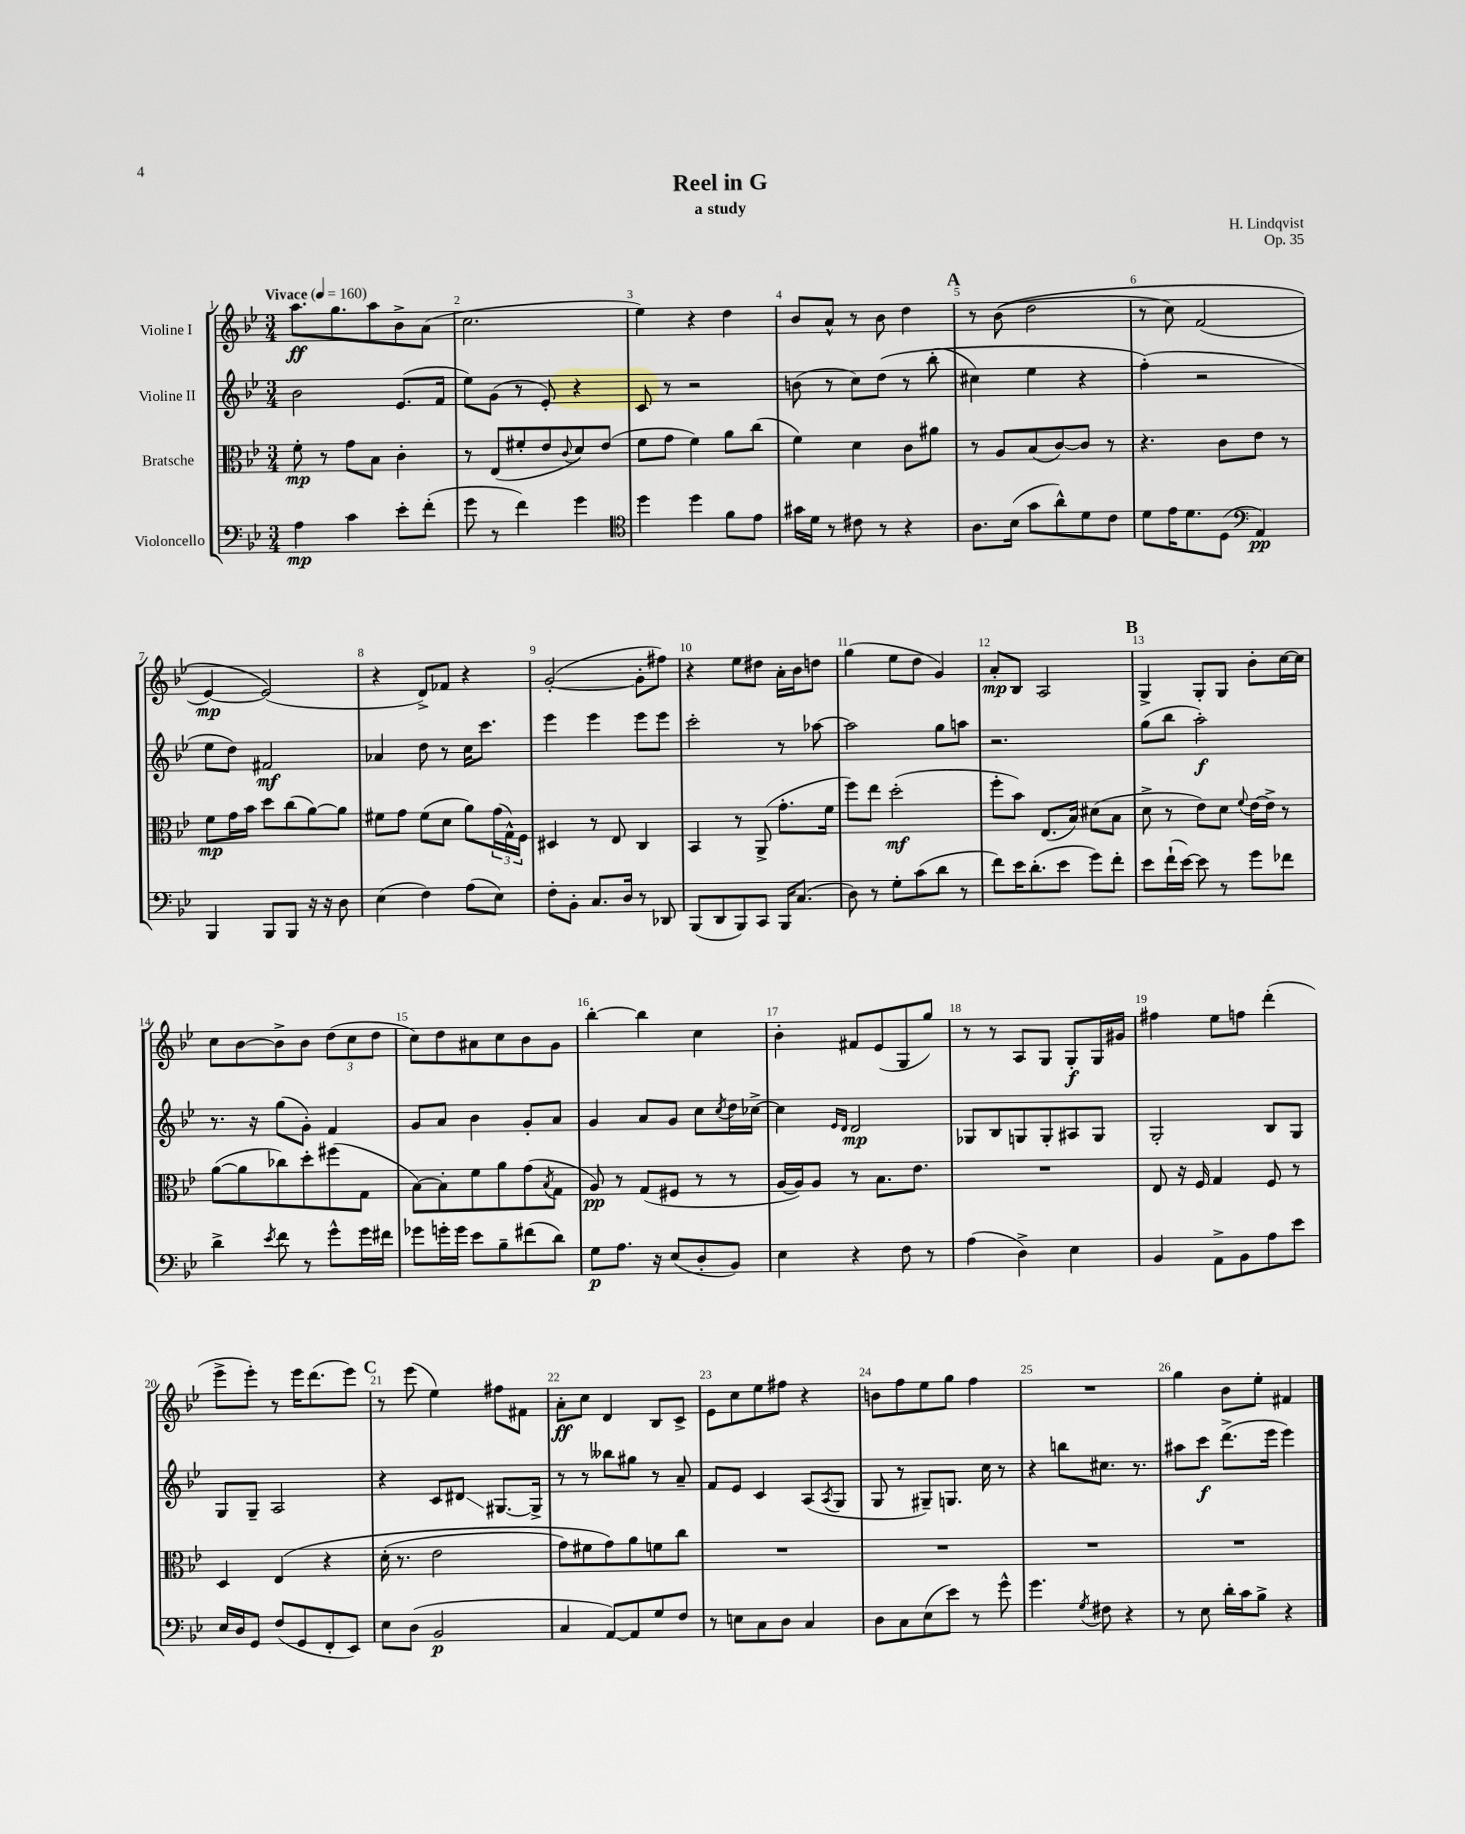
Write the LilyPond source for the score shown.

\header { title = "Reel in G" composer = "H. Lindqvist" subtitle = "a study" opus = "Op. 35" }
<<
\new StaffGroup <<
\new Staff = "s0" \with { instrumentName = "Violine I" } {
    \clef treble \key bes \major \numericTimeSignature \time 3/4 \tempo "Vivace" 4 = 160
    a''8.\ff g''8. a''8 bes'8-> a'8( |
    c''2. |
    ees''4) r4 d''4 |
    bes'8 a'8-^ r8 bes'8 d''4 |
    \mark \markup { \bold "A" } r8 bes'8(\( d''2 |
    r8 c''8) f'2( |
    ees'4~\mp) ees'2(\) |
    r4 d'8->) fes'8 r4 |
    g'2~-.( g'8-. fis''8) |
    r4 ees''8 dis''8 a'16-. bes'16 d''8 |
    g''4( ees''8 d''8 g'4) |
    a'8-.\mp bes8 a2 |
    \mark \markup { \bold "B" } g4-> g8-. g8 bes'8-. c''16~ c''16 |
    c''8 bes'8~ bes'8-> bes'8 \tuplet 3/2 { d''8( c''8 d''8 } |
    c''8) d''8 ais'8 c''8 bes'8 g'8 |
    bes''4~-. bes''4 c''4 |
    bes'4-. fis'8 ees'8( g8 g''8) |
    r8 r8 a8 g8 g8-.\f g16 gis'16 |
    fis''4 ees''8 f''8 d'''4-.( |
    ees'''8-> ees'''8-.) r8 ees'''16 d'''8.( ees'''8) |
    \mark \markup { \bold "C" } r8 ees'''8( ees''4) fis''8 fis'8 |
    a'8-.\ff c''8 d'4 bes8 c'8-> |
    ees'8 c''8 ees''8 fis''8 r4 |
    b'8 f''8 ees''8 g''8 f''4 |
    R2. |
    g''4 bes'8 ees''8-. fis'4 \bar "|." |
}
\new Staff = "s1" \with { instrumentName = "Violine II" } {
    \clef treble \key bes \major \numericTimeSignature \time 3/4
    bes'2 ees'8.( f'16 |
    ees''8) g'8( r8 ees'8-.) r4 |
    c'8 r8 r2 |
    b'8( r8 c''8) d''8\( r8 bes''8-.( |
    \mark \markup { \bold "A" } cis''4) ees''4 r4 |
    f''4-.(\) r2 |
    ees''8 d''8) fis'2\mf |
    aes'4 d''8 r8 c''16 c'''8. |
    ees'''4 ees'''4 ees'''8 ees'''8 |
    c'''2-. r8 aes''8~ |
    aes''2 g''8 a''8 |
    r2. |
    \mark \markup { \bold "B" } g''8( bes''8 a''2-.\f) |
    r8. r16 g''8( g'8-.) f'4 |
    g'8 a'8 bes'4 g'8-. a'8 |
    g'4 a'8 g'8 c''8 \acciaccatura { c''8 } d''16 ces''16~-> |
    ces''4 \grace { ees'16 d'16 } d'2\mp |
    ges8 bes8 g8 g8-. ais8 g8 |
    g2-. bes8 g8 |
    g8 g8-- a2 |
    \mark \markup { \bold "C" } r4 c'8 dis'8\glissando gis8.~ gis16-> |
    r8 r8 beses''8 gis''8 r8 a'8-- |
    f'8 ees'8 c'4 a8( \acciaccatura { a8 } g8 |
    g8 r8 gis8--) g8. c''16 r8 |
    r4 b''8 cis''8. r8. |
    ais''8 c'''8\f d'''8.->( ees'''16 ees'''4) \bar "|." |
}
\new Staff = "s2" \with { instrumentName = "Bratsche" } {
    \clef alto \key bes \major \numericTimeSignature \time 3/4
    f'8-.\mp r8 g'8 bes8 c'4-. |
    r8 ees8( fis'8-. ees'8 \appoggiatura { c'8 } d'8) ees'8( |
    f'8 g'8 f'4) a'8 c''8( |
    f'4) d'4 c'8 ais'8 |
    \mark \markup { \bold "A" } r8 a8 bes8( c'8~) c'8 r8 |
    r4. c'8 ees'8 r8 |
    f'8\mp g'16 bes'16 d''8 c''8( a'8~) a'8 |
    fis'8 g'8 fis'8( d'8 a'8) \tuplet 3/2 { g'16( g16-^) f16 } |
    dis4 r8 ees8 c4 |
    bes,4 r8 a,8->( g'8.-. f'16 |
    f''8) ees''8 d''2-.\mf( |
    f''8-. bes'8) ees8.( bes16) dis'8( bes8 |
    \mark \markup { \bold "B" } d'8-> r8 ees'8) d'8 \appoggiatura { f'8 } ees'16~ ees'16-> r8 |
    a'8~( a'8 ces''8) d''8-. fis''8( g8 |
    bes8~) bes8-. f'8 a'8 g'8( \acciaccatura { bes8 } g8 |
    a8\pp) r8 g8( fis8 r8 r8 |
    a16~ a16) a8 r8 bes8. ees'8. |
    R2. |
    ees8 r16 f16 g4 f8 r8 |
    d4 ees4\( r4 |
    \mark \markup { \bold "C" } d'16-.( r8. ees'2 |
    g'8) fis'8 g'8\) a'8 f'8 c''8 |
    R2. |
    R2. |
    R2. |
    R2. \bar "|." |
}
\new Staff = "s3" \with { instrumentName = "Violoncello" } {
    \clef bass \key bes \major \numericTimeSignature \time 3/4
    a4\mp c'4 ees'8-. f'8-.( |
    g'8 r8 f'4) g'4 |
    \clef tenor d''4 d''4 f'8 ees'8 |
    gis'16 d'16 r8 cis'8 r8 r4 |
    \mark \markup { \bold "A" } a8. bes16( g'8 a'8-^) d'8 c'8 |
    d'8 ees'16 d'8. d8( \clef bass a,4\pp) |
    bes,,4 bes,,8 bes,,8 r16 r16 d8 |
    ees4( f4) a8( ees8) |
    f8-. bes,8-. c8. d16 r8 des,8 |
    bes,,8( d,8 bes,,8) c,8 bes,,16 c8.( |
    d8) r8 g8-. c'8( d'8 r8 |
    f'8) ees'16 d'8.-.( ees'8 g'8) f'8-. |
    \mark \markup { \bold "B" } ees'8 f'16-!( ees'16~) ees'8 r8 g'8 fes'8 |
    d'4-> \acciaccatura { ees'8 } f'8 r8 g'8-^ g'16 fis'16 |
    ges'8 g'16-. g'16 ees'8 bes8-- fis'8( d'8) |
    g8\p a8. r16 ees8( d8-. bes,8) |
    ees4 r4 f8 r8 |
    a4( d4->) ees4 |
    bes,4 a,8-> bes,8 a8 ees'8 |
    ees16 d16 g,8 f8( g,8 f,8-. ees,8) |
    \mark \markup { \bold "C" } ees8 d8( bes,2\p |
    c4 a,8~) a,8 g8 f8 |
    r8 e8 c8 d8 c4 |
    d8 c8 ees8( ees'8) r8 g'8-^ |
    g'4. \acciaccatura { g8 } fis8 r4 |
    r8 ees8 d'16-. c'16 bes8-> r4 \bar "|." |
}
>>
>>
\layout { \context { \Score \override BarNumber.break-visibility = ##(#f #t #t) barNumberVisibility = #all-bar-numbers-visible } }
